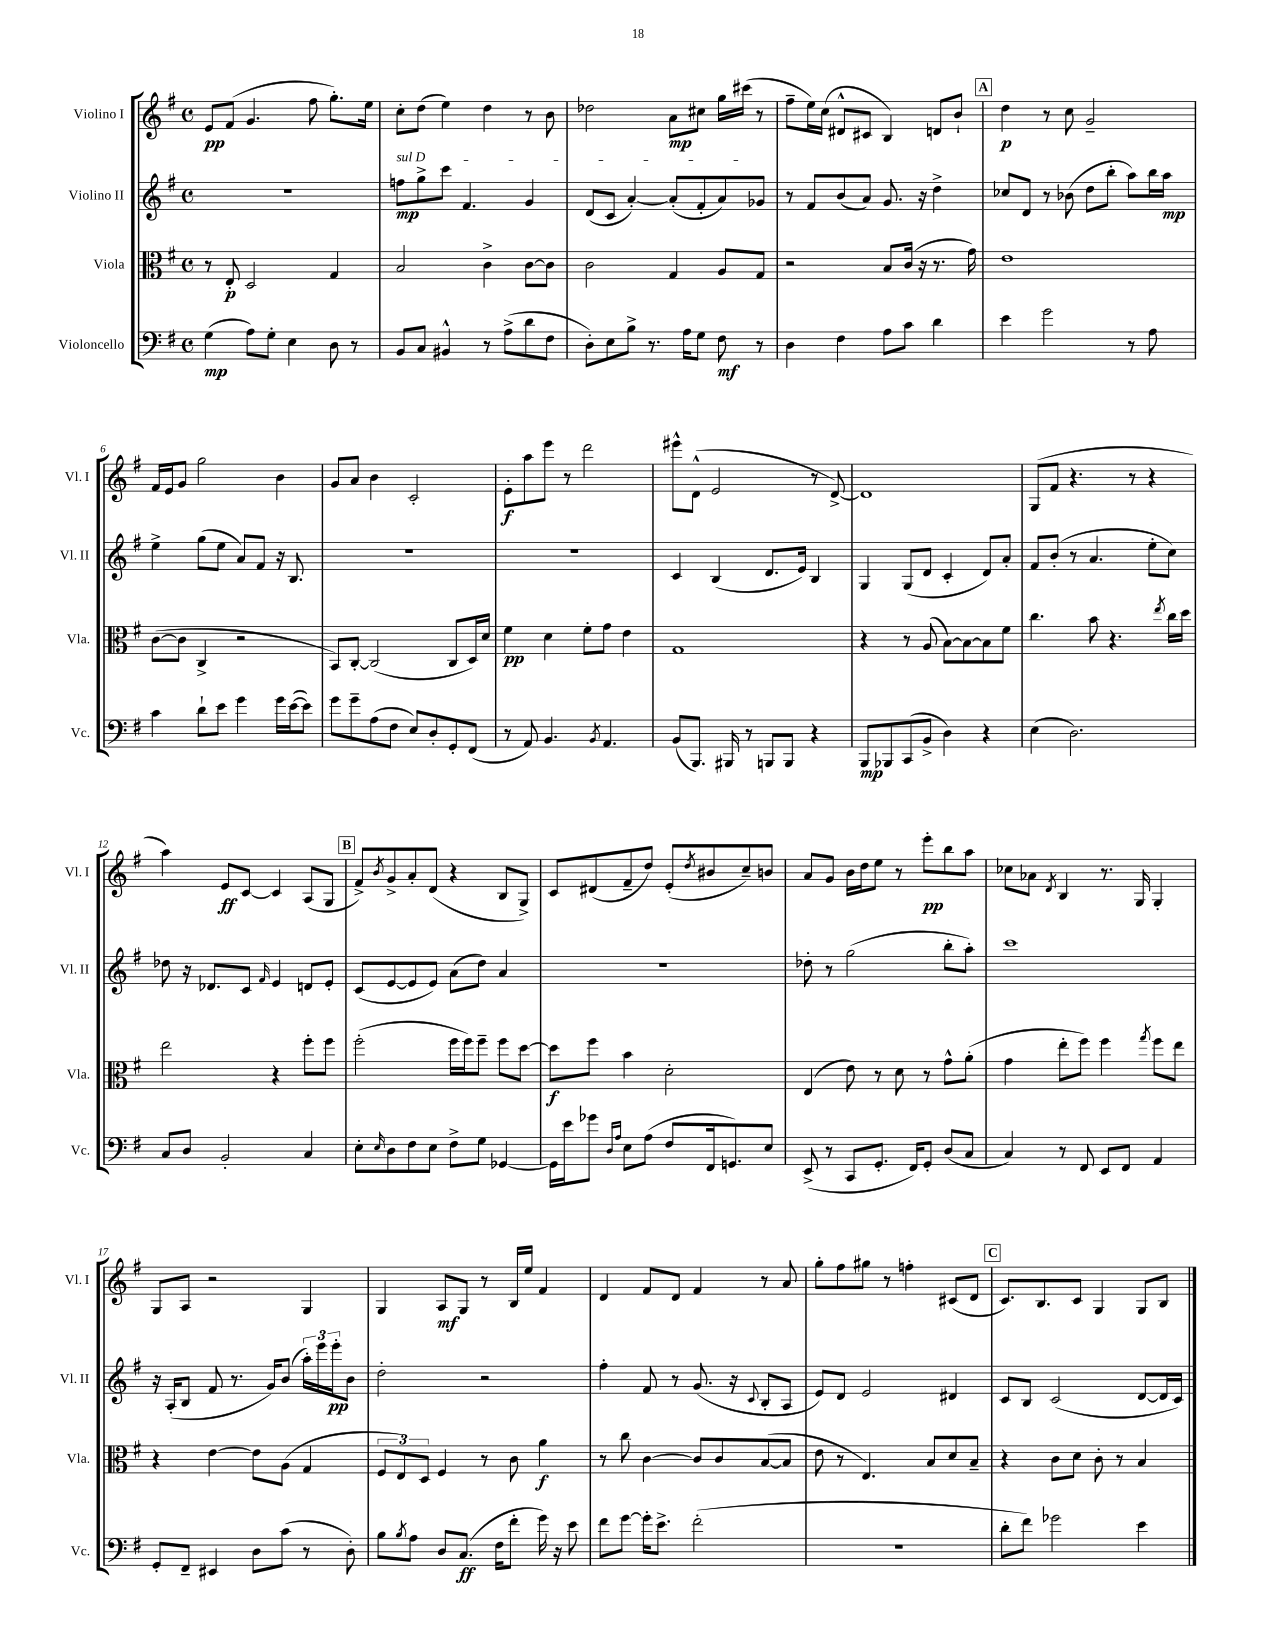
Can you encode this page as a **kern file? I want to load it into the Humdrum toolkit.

**kern	**kern	**kern	**kern
*staff4	*staff3	*staff2	*staff1
*clefF4	*clefC3	*clefG2	*clefG2
*k[f#]	*k[f#]	*k[f#]	*k[f#]
*M4/4	*M4/4	*M4/4	*M4/4
*met(c)	*met(c)	*met(c)	*met(c)
(4G	8r	1r	8e
.	8E'	.	(8f#
8A)	2D	.	4.g
8G'	.	.	.
4E	.	.	.
.	.	.	8ff#
8D	4G	.	8.gg')
8r	.	.	.
.	.	.	16ee
=	=	=	=
8BB	2B	8ff	8cc'
8C	.	8gg^	(8dd
4BB#^^	.	8ccc	4ee)
.	.	4.f#	.
8r	4c^	.	4dd
(8A^	.	.	.
8d	[8c	4g	8r
8F#	8c]	.	8b
=	=	=	=
8D')	2c	(8d	2dd-
8E	.	8c	.
8B^	.	[4a')	.
8.r	.	.	.
.	4G	(8a']	8a
16A	.	.	.
8G	.	8f#'	8cc#
8F#	8A	8a)	16gg
.	.	.	(16ccc#
8r	8G	8g-	8r
=	=	=	=
4D	2r	8r	8ff#~
.	.	8f#	16ee)
.	.	.	(16cc
4F#	.	(8b	8d#^^
.	.	8a)	8c#
8A	8B	8.g	4B)
8c	(16c	.	.
.	16r	16r	.
4d	8.r	4dd^	8d
.	.	.	8b`
.	16g)	.	.
=	=	=	=
4e	1e	8cc-	4dd
.	.	8d	.
2g	.	8r	8r
.	.	(8b-	8cc
.	.	8dd	2g~
.	.	8bb'	.
8r	.	8aa)	.
8A	.	16bb	.
.	.	16aa	.
=	=	=	=
4c	([8c	4ee^	16f#
.	.	.	16e
.	8c]	.	8g
8d`	4C^	(8gg	2gg
8e	.	8ee	.
4g	2r	8a)	.
.	.	8f#	.
16g	.	16r	4b
([16e	.	8.B	.
8e])	.	.	.
=	=	=	=
8g	8BB)	1r	8g
8g~	[8C'	.	8a
(8A	(2C]	.	4b
8F#	.	.	.
8E)	.	.	2c'
8D'	.	.	.
8GG'	8C	.	.
(8FF#	16D)	.	.
.	16d	.	.
=	=	=	=
8r	4f#	1r	8e'
8AA)	.	.	8aa
4.BB	4d	.	8eee
.	.	.	8r
.	8f#'	.	2ddd
8qBB	.	.	.
4.AA	8g	.	.
.	4e	.	.
=	=	=	=
(8BB	1G	4c	8eee#^^
8.BBB)	.	.	(8d^^
.	.	(4B	2e
16BBB#	.	.	.
8r	.	.	.
8BBB	.	8.d	.
8BBB	.	.	.
.	.	16e)	.
4r	.	4B	8r
.	.	.	[8d^)
=	=	=	=
8BBB	4r	4G	1d]
8BBB-	.	.	.
(8CC	8r	(8G	.
8BB^	(8A	8d	.
4D)	[8B)	4c'	.
.	8B_	.	.
4r	8B]	8d)	.
.	8f#	8a'	.
=	=	=	=
(4E	4.cc	8f#	(8G
.	.	(8b'	8f#
2.D)	.	8r	4.r
.	8b	4.a	.
.	4.r	.	.
.	.	.	8r
.	.	8ee'	4r
.	8qee	.	.
.	16cc	8cc)	.
.	16dd	.	.
=	=	=	=
8C	2ee	8dd-	4aa)
8D	.	16r	.
.	.	8.d-	.
2BB'	.	.	8e
.	.	8c	[8c
.	.	16qqf#	.
.	4r	4e	4c]
4C	8ff#'	8d	(8A
.	8ff#	8e'	8G
=	=	=	=
8E'	(2ff#'	(8c	8f#^)
16qqE	.	.	8qb
8D	.	[8e	8g^
8F#	.	8e]	8a'
8E	.	8e)	(8d
8F#^	16ff#	(8a	4r
.	16ff#)	.	.
8G	8ff#~	8dd)	.
[4GG-	8ff#	4a	8B
.	[8dd	.	8G^)
=	=	=	=
16GG-]	8dd]	1r	8c
16e	.	.	.
8g-	8ff#	.	(8d#
16qqD	.	.	.
16qqA	.	.	.
8E	4b	.	8f#~
(8A	.	.	8dd)
8F#	2d'	.	(8e'
.	.	.	8qdd
16FF#	.	.	8b#
8.GG)	.	.	.
.	.	.	8cc~)
8E	.	.	8b
=	=	=	=
(8EE^	(4E	8dd-'	8a
8r	.	8r	8g
8CC	8e)	(2gg	16b
.	.	.	16dd
8.GG'	8r	.	8ee
.	8d	.	8r
16FF#)	.	.	.
8GG'	8r	.	8eee'
(8D	8g^^	8bb'	8bb
8C	(8a'	8aa')	8aa
=	=	=	=
4C)	4g	1ccc	8cc-
.	.	.	8a-
.	.	.	8qd
8r	8ee'	.	4B
8FF#	8ff#)	.	.
8EE	4ff#	.	8.r
8FF#	.	.	.
.	.	.	16G
.	8qgg	.	.
4AA	8ff#	.	4G'
.	8ee	.	.
=	=	=	=
8GG'	4r	16r	8G
.	.	(16A'	.
8FF#~	.	8B	8A
4EE#	[4e	8f#	2r
.	.	8.r	.
8D	8e]	.	.
.	.	16g)	.
(8c	(8A	(8b	.
8r	4G	24aa')	4G
.	.	24eee	.
.	.	24eee'	.
8D')	.	8b	.
=	=	=	=
8B	12F#	2dd'	4G
.	12E)	.	.
8qB	.	.	.
8A	.	.	.
.	12D	.	.
8D	4F#	.	8A
(8.C	.	.	8G
.	8r	2r	8r
16F#	.	.	.
8f#'	8c	.	16B
.	.	.	16ee
16g)	4a	.	4f#
16r	.	.	.
8e	.	.	.
=	=	=	=
8f#	8r	4ff#'	4d
[8g	8cc	.	.
16g']	[4c	8f#	8f#
8.e^	.	.	.
.	.	8r	8d
(2f#'	8c]	(8.g	4f#
.	8c	.	.
.	.	16r	.
.	.	8qqc	.
.	([8B	8B'	8r
.	8B]	8A	8a
=	=	=	=
1r	8e	8e)	8gg'
.	8r	8d	8ff#
.	4.E)	2e	8gg#
.	.	.	8r
.	.	.	4ff'
.	8B	.	.
.	8d	4d#	(8c#
.	8B~	.	8d
=	=	=	=
8d'	4r	8c	8.c)
8f#)	.	8B	.
.	.	.	8.B
2g-	8c	(2c	.
.	8d	.	8c
.	8c'	.	4G
.	8r	.	.
4e	4B	[8d	8G
.	.	16d]	8B
.	.	16c)	.
==	==	==	==
*-	*-	*-	*-
